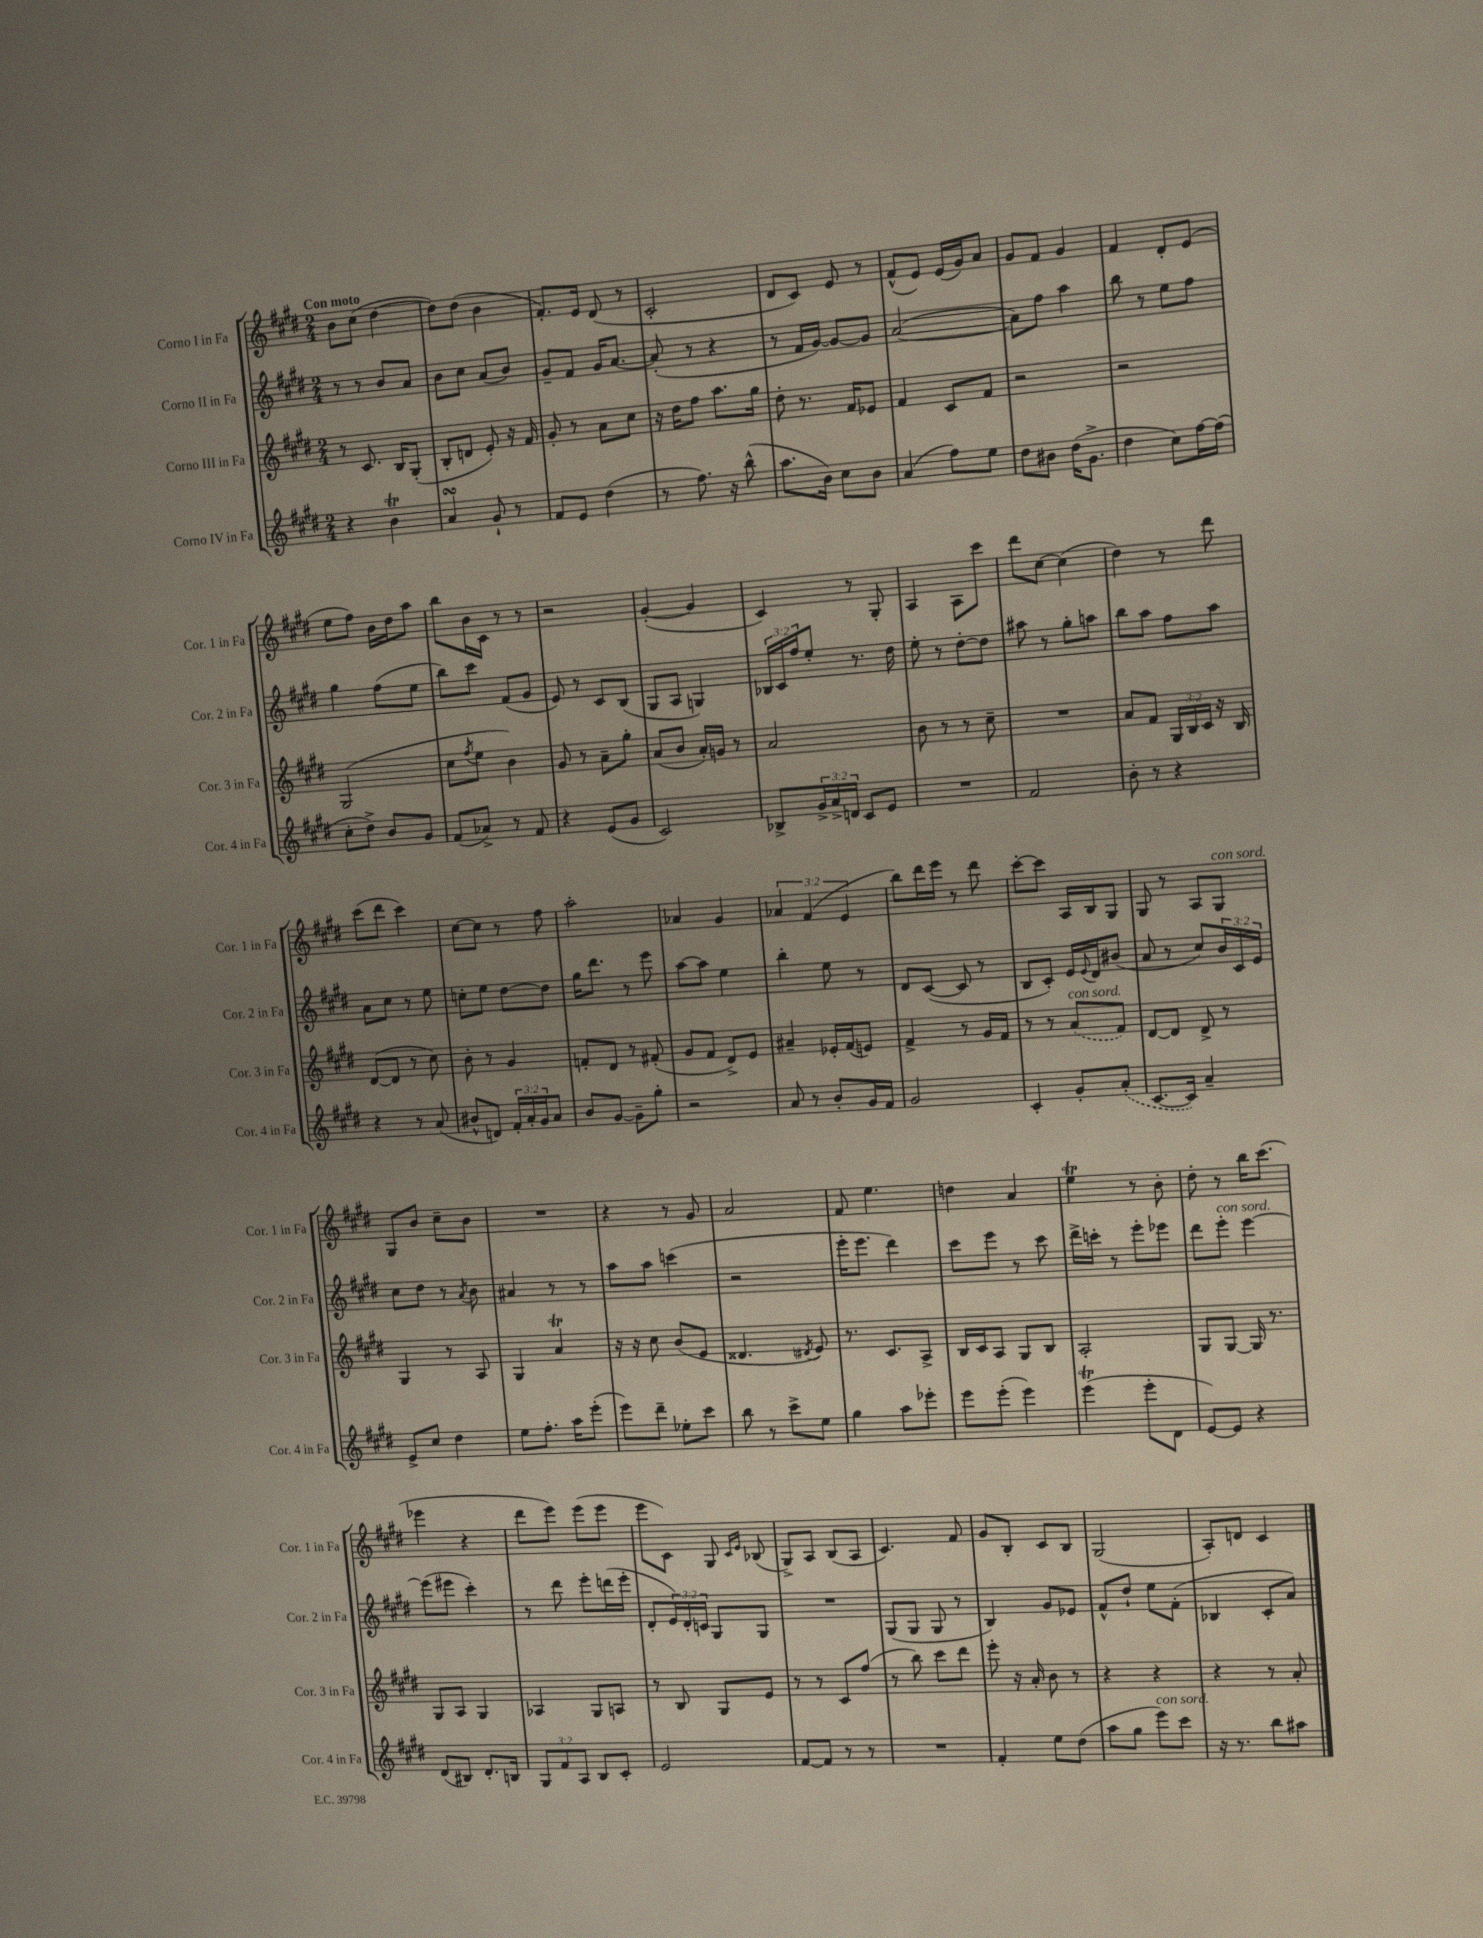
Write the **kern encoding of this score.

**kern	**kern	**kern	**kern
*staff4	*staff3	*staff2	*staff1
*clefG2	*clefG2	*clefG2	*clefG2
*k[f#c#g#d#]	*k[f#c#g#d#]	*k[f#c#g#d#]	*k[f#c#g#d#]
*M2/4	*M2/4	*M2/4	*M2/4
4r	8r	8r	8b\L
.	8.c#/	8r	(8cc#\J
4b\	.	8b/L	[4dd#\
.	16B/LK	.	.
.	(8G#'/J	8a/J	.
=	=	=	=
4a/	8B'/L	8b\L	8dd#\]L)
.	8d/J	8cc#\J	(8dd#\J
8g#`/	8e'/)	(8a/L	4b\
8r	16r	8b/J)	.
.	16f#/	.	.
=	=	=	=
8f#/L	8g#'/	8g#~/L	8.f#'/L)
8e/J	8r	8f#/J	.
.	.	.	16e/Jk
(4dd#\	8a\L	16g#/LK	(8d#/
.	.	[8.a/J	.
.	8cc#\J	.	8r
=	=	=	=
8r	16r	(8a'/]	2c#'/
.	16dd#\LK	.	.
8.ff#\)	8ff#\J	8r	.
.	8.aa\L	4r	.
16r	.	.	.
(8bb^^\	.	.	.
.	16gg#\Jk	.	.
=	=	=	=
8.aa\L	8dd#'\	8r	8d#/L
.	8.r	16f#/LL	8c#/J)
16b\Jk)	.	[16g#/JJ)	.
8cc#\L	.	8g#/_L	8e/
.	16f#/LK	.	.
8b\J	8e-/J	8g#/]J	8r
=	=	=	=
(4a/	4f#/	([2a/	(8f#^^/L
.	.	.	8e/J)
8ff#\L)	8c#/L	.	(16e/LL
.	.	.	16g#/J)
8ee\J	8f#/J	.	8a/J
=	=	=	=
8dd#\L	2r	8a\]L)	8g#/L
8b#\J	.	8ff#\J	8f#/J
(16dd#\LK	.	4aa\	4g#/
8.g#^\J	.	.	.
=	=	=	=
4dd#\	2r	8bb\	4f#/
.	.	8r	.
8cc#\L)	.	8ee\L	8d#'/L
[16ff#\L	.	8ff#\J	(8e/J
(16ff#\]JJ	.	.	.
=	=	=	=
8cc#'\L	(2G#/	4gg#\	8ee\L
8dd#^\J)	.	.	8ff#\J)
8b/L	.	(8ff#\L	16b\LL
.	.	.	16dd#\J
8g#/J	.	8ee\J	8aa\J
=	=	=	=
(8f#/L	8cc#\L	8bb\L)	8bb\L
.	8qff#/	.	.
8a-^/J)	8ee\J	8ccc#\J	16b\L
.	.	.	16c#\JJ
8r	4b\)	(8f#/L	8r
8f#/	.	8g#/J	8r
=	=	=	=
4r	8g#/	8e/)	2r
.	8r	8r	.
(8e/L	8a~\L	8c#/L	.
8g#/J	8gg#'\J	(8B/J	.
=	=	=	=
2c#/)	(8a/L	8G#/L	([4g#'/
.	8b/J	8A/J	.
.	16a'/LL)	4G/)	4g#/]
.	16g/JJ	.	.
.	8r	.	.
=	=	=	=
8B-^/L	2a/	24B-/LL	4c#/)
.	.	24c#/	.
.	.	24ff#/J	.
24g#^/L	.	8ee'/J	.
24a^/	.	.	.
24d/JJ	.	.	.
8c#/L	.	8.r	8r
8e/J	.	.	8G#'/
.	.	16dd#\	.
=	=	=	=
2r	8b\	8ee'\	4A/
.	8r	8r	.
.	8r	[8dd#'\L	8A\L
.	8cc#~\	8dd#\]J	8ccc#\J
=	=	=	=
2f#/	2r	8aa#\	8ddd#\L
.	.	8r	[8cc#\J
.	.	8gg#'\L	(4cc#\]
.	.	8aa\J	.
=	=	=	=
8b'\	8a/L	8bb\L	4dd#\)
8r	8f#/J	8aa\J	.
4r	24G#/LL	8ff#\L	8r
.	24B/	.	.
.	24c#/JJ	.	.
.	16r	8aa\J	8ddd#\
.	16B/	.	.
=	=	=	=
4r	([8d#/L	8a\L	(8ccc#\L
.	8d#/]J	8cc#\J	8ddd#\J
8r	8r	8r	4ccc#\)
(8a/	8cc#\)	8ee\	.
=	=	=	=
8b#^^/L	8b'\	8cc'\L	[8cc#\L
8d/J)	8r	8ee\J	8cc#\]J
24f#'/LL	4g#/	[8dd#\L	8r
24a'/	.	.	.
24g#/J	.	.	.
8a/J	.	8dd#\]J	8ff#\
=	=	=	=
8b/L	8f'/L	16gg#\LK	2aa'\
.	.	8.ddd#\J	.
[8g#/J	8d#/J	.	.
8g#~\]L	8r	8r	.
8gg#'\J	(8f#'/	8eee\	.
=	=	=	=
2r	8g#/L	[8aa\L	4a-/
.	8f#/J	8aa\]J	.
.	8d#^/L)	4ee\	4g#/
.	8e/J	.	.
=	=	=	=
8a/	4a#~/	4bb'\	6a-/
8r	.	.	.
.	.	.	(6f#/
8b'/L	16e-'/LL	8ee\	.
.	(16f#/J	.	.
.	.	.	6e/
16g#/L	8e/J)	8r	.
16f#/JJ	.	.	.
=	=	=	=
2g#/	4f#^/	8d#/L	8bb\L)
.	.	([8c#/J	16ddd#\L
.	.	.	16eee\JJ
.	8r	8c#/]	8r
.	16g#/LL	8r	8ddd#\
.	16f#/JJ	.	.
=	=	=	=
4c#'/	8r	8B/L	[8ccc#'\L
.	8r	8c#'/J)	8ccc#\]J
8g#'/L	(8a/L	16e/LL	16A/LL
.	.	8qqe/	.
.	.	16d#/J	16B/J
(8a'/J	8f#/J)	(8b#/J	8G#/J
=	=	=	=
[8.c#/L	[8d#/L	8a/	8G#/
.	8d#/]J	8r	8r
16c#/]Jk)	.	.	.
4a~/	8d#^/	8cc#/L)	8A/L
.	8r	24b/L	8G#/J
.	.	24c#/	.
.	.	24e/JJ	.
=	=	=	=
8e^/L	4G#/	8cc#\L	8G#/L
8cc#/J	.	8dd#\J	8b/J
4dd#\	8r	8r	8cc#~\L
.	.	8qa/	.
.	8A/	8b\	8b\J
=	=	=	=
8ee\L	4G#/	4a#/	2r
8.ff#'\J	.	.	.
.	4a/	8r	.
16aa\LK	.	.	.
(8eee'\J	.	8r	.
=	=	=	=
8eee\L)	16r	8aa\L	4r
.	16r	.	.
8ddd#~\J	8cc#\	8aa\J	.
8ee-'\L	(8b/L	(4ccc\	8r
8ccc#\J	8e/J	.	8g#/
=	=	=	=
8bb\	4.d##/	2r	2a/
8r	.	.	.
8ccc#^\L	.	.	.
.	8qd#/	.	.
8ee\J	8e/)	.	.
=	=	=	=
4gg#\	8.r	16eee'\LK	8f#/
.	.	8.eee\J	.
.	.	.	4.ee\
.	8.c#/L	.	.
8aa\L	.	4ddd#\)	.
8eee-'\J	8A^/J	.	.
=	=	=	=
8eee\L	16B/LL	8ccc#\L	4dd\
.	16c#/J	.	.
(8eee'\J	8A/J	8eee\J	.
4eee\)	8G#/L	8r	4a/
.	8B/J	8ccc#\	.
=	=	=	=
(4eee\	2A'/	16ddd#^\LL	4ee\
.	.	16ccc'\JJ	.
.	.	8r	.
8eee'\L	.	8eee'\L	8r
8d#\J	.	8eee-\J	8b'\
=	=	=	=
[8e/L)	8G#/L	8ddd#\L	8dd#'\
8e/]J	[8G#/J	8eee'\J	8r
4r	16G#/]	[4eee\	16bb\LK
.	8.r	.	(8.ccc#\J
=	=	=	=
(8d#/L	8G#/L	(8eee\]L	4eee-\
8B#/J)	8A/J	8eee#\J	.
8.d#'/L	4G#/	4ccc#'\)	4r
16B/Jk	.	.	.
=	=	=	=
12G#/L	4A-/	8r	8ddd#\L
12f#/	.	.	.
.	.	8ddd#\	8eee\J)
12A/J	.	.	.
8B/L	8G#/L	8eee'\L	(8eee\L
8c#'/J	8A/J	(16ddd\L	8eee\J
.	.	16eee'\JJ	.
=	=	=	=
2e/	8r	8d#'/L	8eee\L
.	8B/	24e/L)	8c#\J)
.	.	24d#'/	.
.	.	24c/JJ	.
.	8G#/L	8G#/L	8G#/
.	.	.	16qqc#/LL
.	.	.	16qqe/JJ
.	8e/J	8G#/J	(8B-/
=	=	=	=
[8f#/L	8r	2r	8G#^/L)
8f#/]J	8r	.	8A/J
8r	8c#/L	.	(8B/L
8r	(8ff#/J	.	8A/J
=	=	=	=
2r	8r	(8G#/L	4.c#/)
.	8bb\)	8G#/J	.
.	8ccc#\L	8G#/	.
.	8ddd#\J	8r	8f#/
=	=	=	=
4f#'/	8eee'\	4B/)	8g#/L
.	16r	.	8B'/J
.	16a'/	.	.
8ee\L	8b\	8g#/L	8c#/L
(8dd#\J	8r	8e-/J	8B/J
=	=	=	=
8aa\L	4r	8f#^^/L	(2G#/
8gg#\J	.	8dd#`/J	.
8eee\L)	4r	8ee\L	.
8ccc#\J	.	(8f#'\J	.
=	=	=	=
16r	4r	4B-/	8A'/L)
8.r	.	.	.
.	.	.	8d/J
8bb\L	8r	8c#'/L	4c#/
8aa#\J	8a'/	8a/J)	.
==	==	==	==
*-	*-	*-	*-
